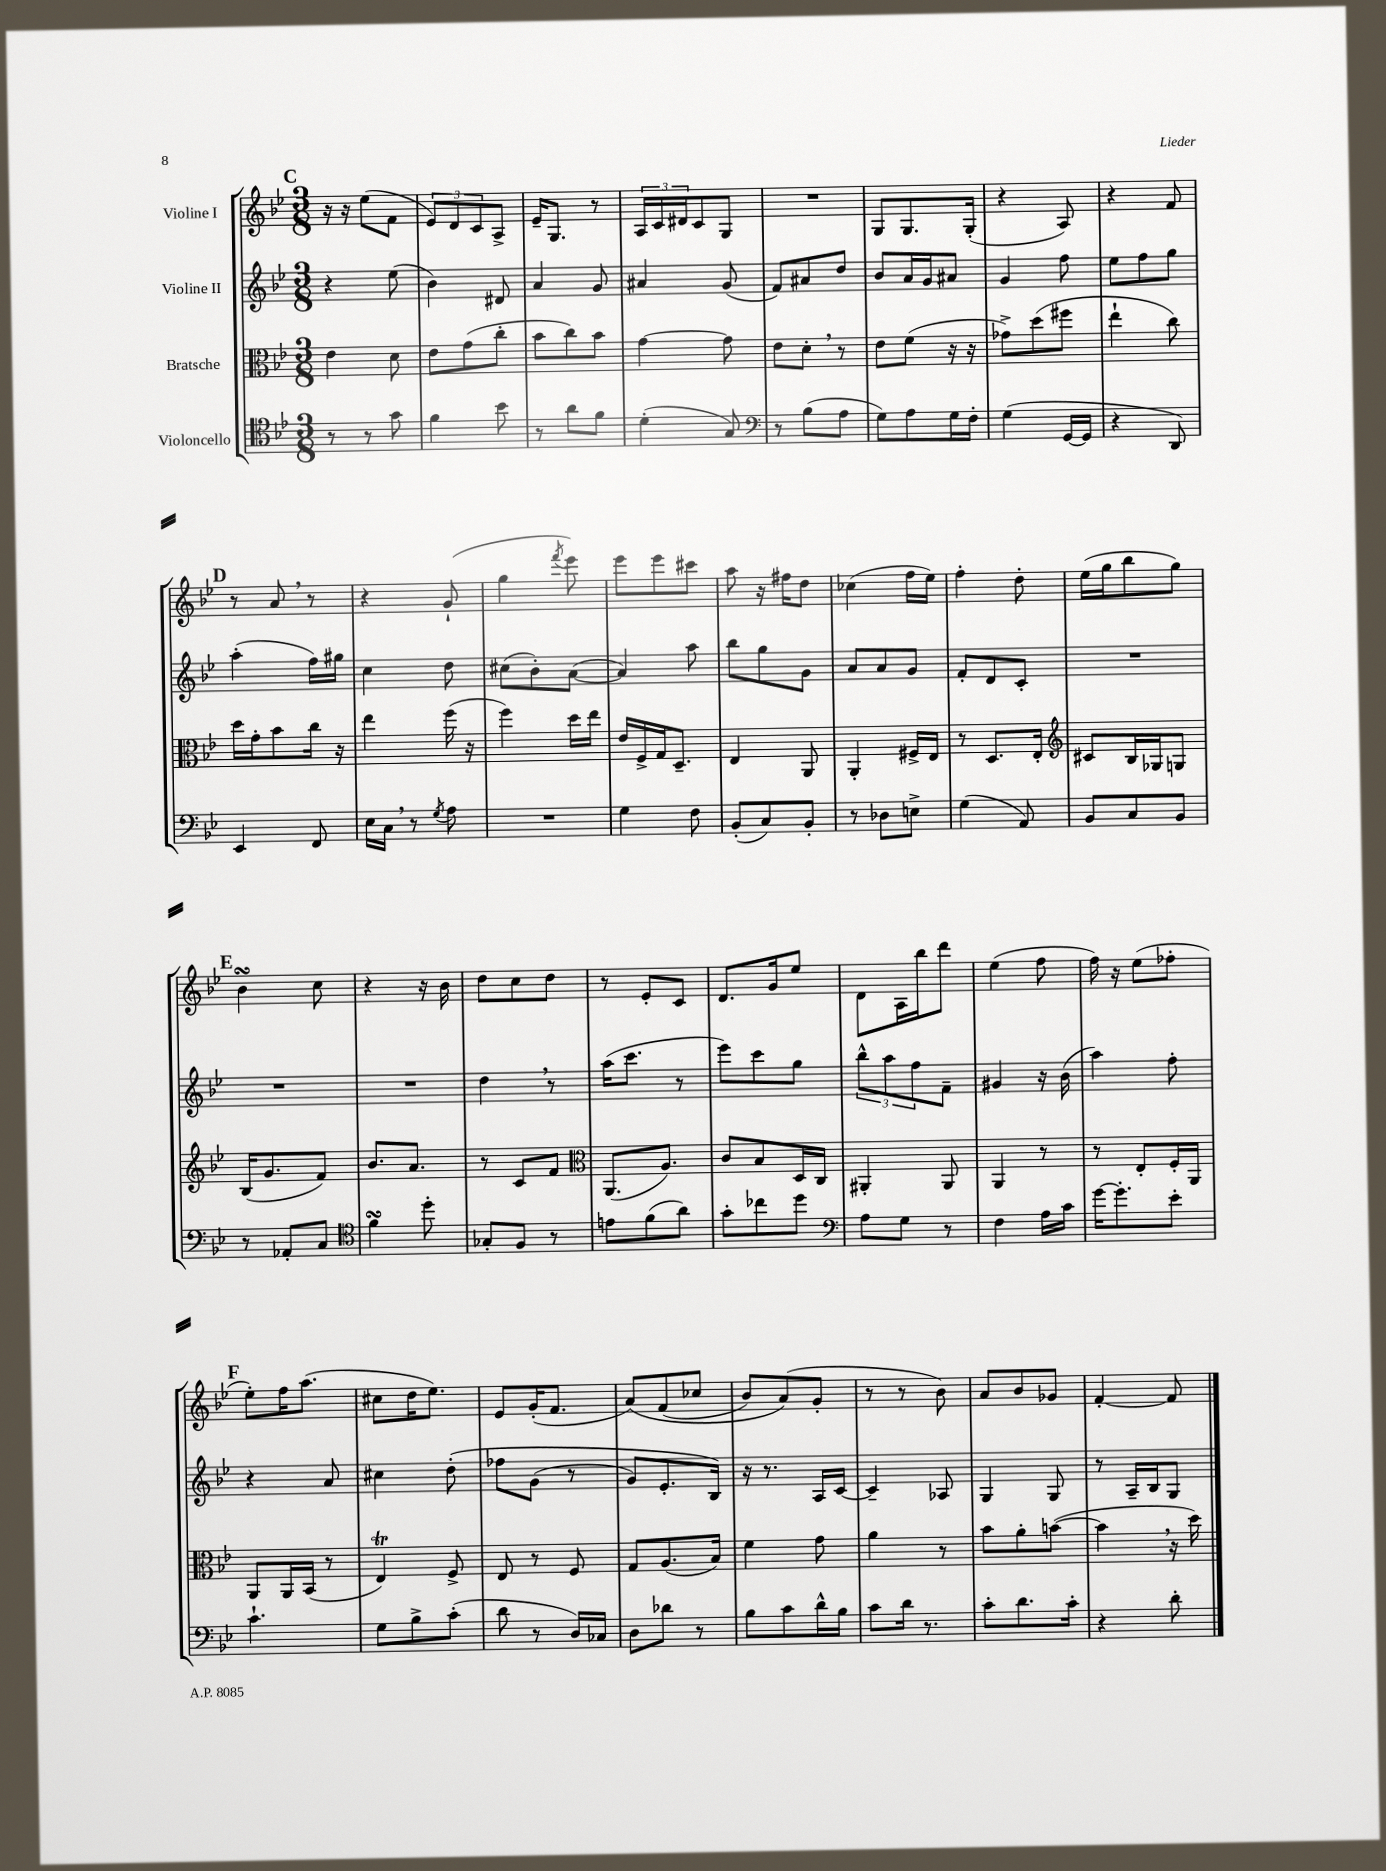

**kern	**kern	**kern	**kern
*staff4	*staff3	*staff2	*staff1
*clefC4	*clefC3	*clefG2	*clefG2
*k[b-e-]	*k[b-e-]	*k[b-e-]	*k[b-e-]
*M3/8	*M3/8	*M3/8	*M3/8
8r	4e-\	4r	16r
.	.	.	16r
8r	.	.	(8ee-\L
8g\	8d\	(8ee-\	8f\J
=	=	=	=
4f\	8e-\L	4b-\)	12e-/L)
.	.	.	12d/
.	(8g\	.	.
.	.	.	12c/
8b-\	8cc'\J	8d#/	8A^/J
=	=	=	=
8r	8b-\L	4a/	16e-~/LK
.	.	.	8.G/J
8a\L	8cc\)	.	.
8f\J	8b-\J	8g/	8r
=	=	=	=
(4d'\	[4g\	4a#/	24A/LL
.	.	.	24c/
.	.	.	24d#/J
.	.	.	8c/
8G/)	8g\]	(8g/	8G/J
=	=	=	=
*clefF4	*	*	*
8r	8e-\L	8f/L)	4.r
(8B-\L	8d'\J	8a#/	.
8A\J	8r	8dd/J	.
=	=	=	=
8G\L)	8e-\L	8b-/L	8G/L
8A\	(8f\J	16a/L	8.G/
.	.	16g/J	.
16G\L	16r	8a#/J	.
16F'\JJ	16r	.	(16G'/Jk
=	=	=	=
(4G\	8g-^\L)	4g/	4r
.	(8dd\	.	.
[16GG/LL	8ff#\J	8ff\	8A/)
16GG/]JJ	.	.	.
=	=	=	=
4r	4ee-`\	8ee-\L	4r
.	.	8ff\	.
8DD/)	8cc\)	8gg\J	8f/
=	=	=	=
4EE-/	16dd\LL	(4aa'\	8r
.	16g'\J	.	.
.	8b-\	.	8a/
8FF/	16cc\Jk	16ff\LL)	8r
.	16r	16gg#\JJ	.
=	=	=	=
16E-\LL	4ee-\	4cc\	4r
16C\JJ	.	.	.
8r	.	.	.
8qG/	.	.	.
8A\	(16ff\	8dd\	(8g`/
.	16r	.	.
=	=	=	=
4.r	4ff\)	(8cc#\L	4gg\
.	.	8b-'\)	.
.	.	.	8qfff/
.	16dd\LL	([8a\J	8eee-\)
.	16ee-\JJ	.	.
=	=	=	=
4G\	16e-/LL	4a/])	8eee-\L
.	16F^/	.	.
.	16G/J	.	8eee-\
.	8.D~/J	.	.
8F\	.	8aa\	8ccc#\J
=	=	=	=
(8BB-'/L	4E-/	8bb-\L	8aa\
8C/)	.	8gg\	16r
.	.	.	16ff#\LK
8BB-'/J	8AA/	8g\J	8dd\J
=	=	=	=
8r	4AA'/	8a/L	(4cc-\
8D-\L	.	8a/	.
8E^\J	16F#^/LL	8g/J	16ff\LL
.	16E-/JJ	.	16ee-\JJ)
=	=	=	=
(4G\	8r	8f'/L	4ff'\
.	8.D/L	8d/	.
8AA/)	.	8c'/J	8dd'\
.	16E-'/Jk	.	.
=	=	=	=
*	*clefG2	*	*
8BB-/L	8c#/L	4.r	(16ee-\LL
.	.	.	16gg\J
8C/	16B-/L	.	8bb-\
.	16G-/J	.	.
8BB-/J	8G/J	.	8gg\J)
=	=	=	=
8r	(16B-/LK	4.r	4b-\
.	8.g/	.	.
8AA-'/L	.	.	.
8C/J	8f/J)	.	8cc\
=	=	=	=
*clefC4	*	*	*
4f\	8.b-/L	4.r	4r
.	8.a/J	.	.
8dd'\	.	.	16r
.	.	.	16b-\
=	=	=	=
8G-'/L	8r	4dd\	8dd\L
8F/J	8c/L	.	8cc\
8r	8f/J	8r	8dd\J
=	=	=	=
*	*clefC3	*	*
8e\L	(8.AA/L	(16aa\LK	8r
.	.	8.ccc\J	.
(8f\	.	.	8e-'/L
.	8.A/J)	.	.
8a\J)	.	8r	8c/J
=	=	=	=
8g'\L	8c/L	8eee-\L)	8.d/L
8cc-\	8B-/	8ccc\	.
.	.	.	16g/k
8dd\J	16D/L	8gg\J	8ee-/J
.	16C/JJ	.	.
=	=	=	=
*clefF4	*	*	*
8A\L	4AA#'/	12bb-^^\L	8d\L
.	.	12aa\	.
8G\J	.	.	16A\L
.	.	12ff\	.
.	.	.	16bb-\J
8r	8AA#/	8f~\J	8ddd\J
=	=	=	=
4F\	4AA/	4g#/	(4ee-\
16A\LL	8r	16r	8ff\
16c\JJ	.	(16b-\	.
=	=	=	=
[16g\LK	8r	4aa\)	16ff\)
8.g'\]	.	.	16r
.	8E-'/L	.	(8ee-\L
8e-'\J	16F'/L	8ff'\	8ff-'\J
.	16AA/JJ	.	.
=	=	=	=
4.c`\	8AA/L	4r	8ee-'\L)
.	16AA/L	.	16ff\K
.	(16BB-/JJ	.	(8.aa\J
.	8r	8a/	.
=	=	=	=
8G\L	4E-/)	4cc#\	8cc#\L
8B-^\	.	.	16dd\K
.	.	.	8.ee-\J)
(8c'\J	8F^/	&(8dd'\	.
=	=	=	=
8d\	8E-/	8ff-\L	8e-/L
8r	8r	(8g\J	(16g'/K
.	.	.	8.f/J
16D/LL)	8F/	8r	.
16C-/JJ	.	.	.
=	=	=	=
8D\L	8G/L	8g/L)	&(8a/L)
8d-\J	(8.A/	8.e-'/	(8f/
8r	.	.	8cc-/J
.	16B-/Jk)	16B-/Jk&)	.
=	=	=	=
8B-\L	4f\	16r	8b-/L)
.	.	8.r	.
8c\	.	.	(8a/&)
16d^^\L	8g\	16A/LL	8g'/J
16B-\JJ	.	[16c/JJ	.
=	=	=	=
8c\L	4a\	4c~/]	8r
16d\Jk	.	.	8r
8.r	.	.	.
.	8r	8A-/	8b-\)
=	=	=	=
8c'\L	8b-\L	4G/	8a/L
8.d\	8a'\	.	8b-/
.	([8b\J	8G/	8g-/J
16c'\Jk	.	.	.
=	=	=	=
4r	4b\]	8r	[4f'/
.	.	16A~/LL	.
.	.	16B-/J	.
8d'\	16r	8G/J	8f/]
.	16dd\)	.	.
==	==	==	==
*-	*-	*-	*-
